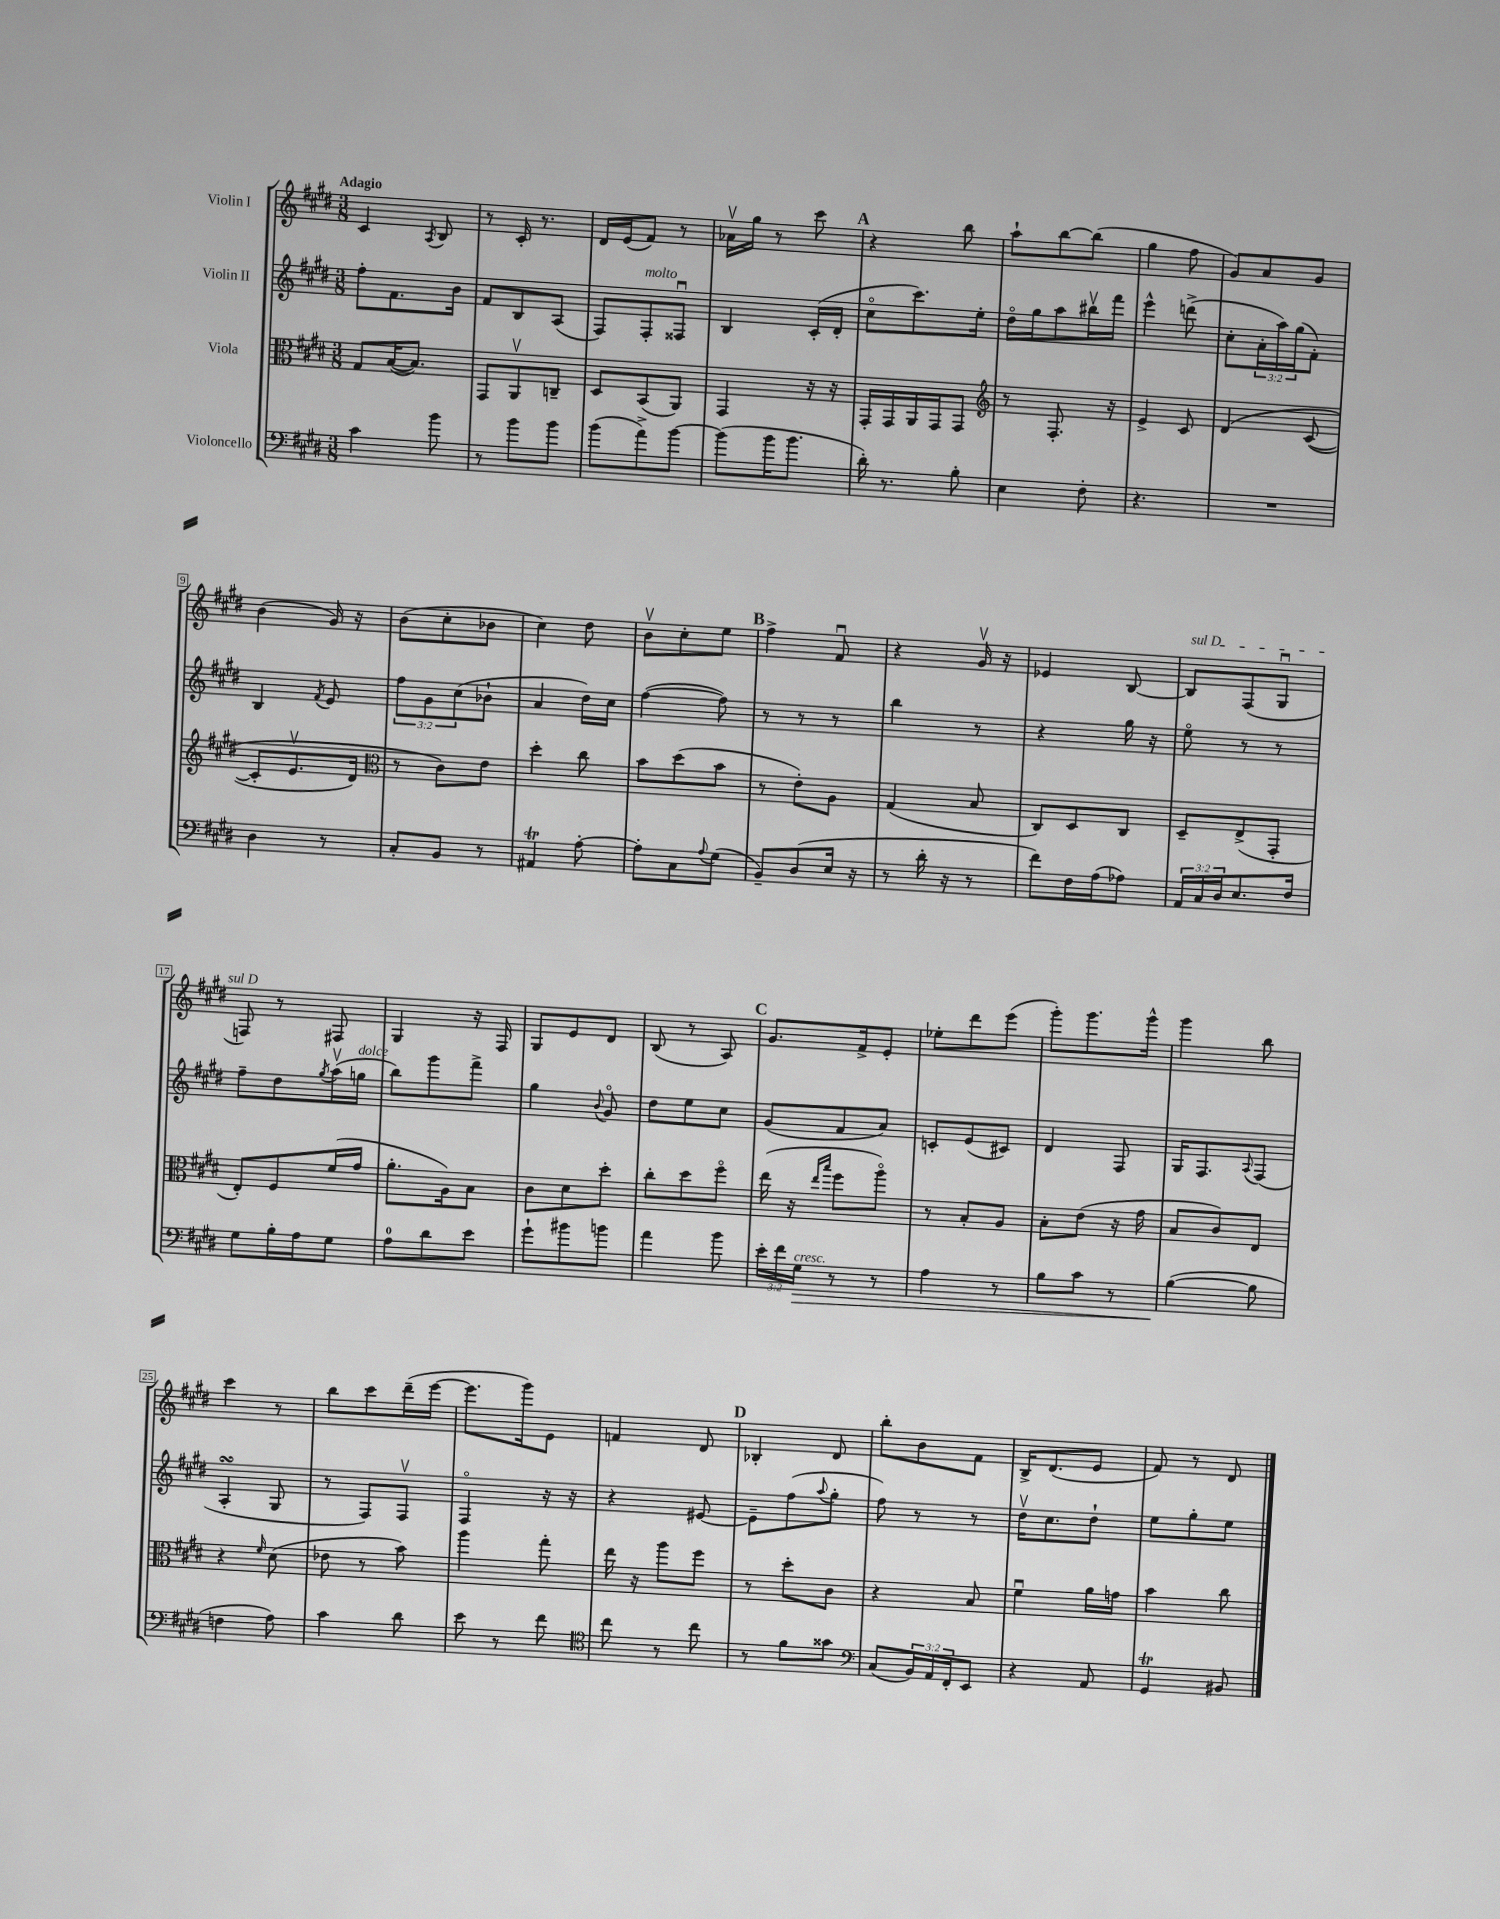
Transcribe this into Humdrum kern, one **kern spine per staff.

**kern	**kern	**kern	**kern
*staff4	*staff3	*staff2	*staff1
*clefF4	*clefC3	*clefG2	*clefG2
*k[f#c#g#d#]	*k[f#c#g#d#]	*k[f#c#g#d#]	*k[f#c#g#d#]
*M3/8	*M3/8	*M3/8	*M3/8
4c#	8G#	8ff#'	4c#
.	([16B	8.f#	.
.	8.B])	.	.
.	.	.	8qA
8b	.	.	8B
.	.	16b	.
=	=	=	=
8r	8GG#	8f#	8r
8b	8AAv	8B	16c#'
.	.	.	8.r
8b	8C~	(8A	.
=	=	=	=
(8b	8D#	8F#)	16d#
.	.	.	(16e
8a^)	(8BB	8F#'	8f#)
[8b	8AA)	8F##u	8r
=	=	=	=
(8b]	4GG#	4B	16a-v
.	.	.	16gg#
16b	.	.	8r
8.b	.	.	.
.	16r	(16c#'	8ccc#
.	16r	16d#'	.
=	=	=	=
16d#')	16GG#'	8cc#o	4r
8.r	16GG#	.	.
.	16AA	8.ccc#)	.
.	16GG#	.	.
8B'	8GG#	.	8bb
.	.	16ee'	.
=	=	=	=
*	*clefG2	*	*
4E	8r	16dd#o	8aa`
.	.	16gg#	.
.	8.F#'	8aa	[8bb
8F#'	.	16bb#v	(8bb]
.	16r	16fff#	.
=	=	=	=
4.r	4e^	4eee^^	4gg#
.	8c#	(8ddd^	8ff#
=	=	=	=
4.r	&(4d#	8cc#'	8g#)
.	.	24a'	8a
.	.	24aa)	.
.	.	(24gg#	.
.	([8c#	8f#')	8g#
=	=	=	=
4D#	8c#']	4B	(4b
.	8.ev	.	.
.	.	8qf#	.
8r	.	8e	16g#)
.	16d#)	.	16r
=	=	=	=
*	*clefC3	*	*
8C#'	8r	12ff#	(8b
.	.	12g#	.
8BB	8c#&)	.	8cc#'
.	.	(12cc#	.
8r	8e	8b-`	8b-
=	=	=	=
4AA#	4dd#'	4a	4cc#)
[8A'	8cc#	16dd#)	8dd#
.	.	16cc#	.
=	=	=	=
8A']	8b	([4ff#	8bv
8C#	(8dd#	.	8cc#'
8qqA	.	.	.
(8G#	8b	8ff#])	8ee
=	=	=	=
8BB~)	8r	8r	4ff#^
(8D#	8e')	8r	.
16E	8A	8r	8f#u
16r	.	.	.
=	=	=	=
8r	(4G#	4bb	4r
16d#'	.	.	.
16r	.	.	.
8r	8B	8r	16g#v
.	.	.	16r
=	=	=	=
8f#)	8C#)	4r	4e-
16F#	8D#	.	.
(16A	.	.	.
8A-)	8C#	16gg#	[8B
.	.	16r	.
=	=	=	=
24AA	8D#~	8eeo	8B]
24C#	.	.	.
24D#	.	.	.
8.E	(8E^	8r	(8F#
.	8GG#'	8r	8G#u
16F#	.	.	.
=	=	=	=
8G#	8E')	8ff#~	8F)
16B'	8F#	8dd#	8r
16A	.	.	.
.	.	8qgg#	.
8G#	(16f#	(16aav	8F#
.	16g#	16gg	.
=	=	=	=
8A	8.a'	8bb)	4G#
8d#	.	8ggg#	.
.	16A)	.	.
8e	8B	8fff#^	16r
.	.	.	16F#
=	=	=	=
8g#`	8c#	4gg#	8G#
8b#	8d#	.	8e
.	.	8qqb	.
8b	8dd#'	8g#o	8d#
=	=	=	=
4a	8cc#'	8dd#	(8B
.	8dd#	8ee	8r
8b	8ff#o	8cc#	8A)
=	=	=	=
24e'	(16ee	(8g#	8.g#
24f#	.	.	.
.	16r	.	.
24G#	.	.	.
.	16qqee	.	.
.	16qqbb	.	.
8r	8ff#	8f#	.
.	.	.	16f#^
8r	8aao)	8a)	8e'
=	=	=	=
4A	8r	8c'	8ee-'
.	8B'	(8e	8ddd#
8r	8A	8c#)	(8eee
=	=	=	=
8B	8B'	4d#	8ggg#')
8c#	(8e	.	8.ggg#
8r	16r	8F#	.
.	16g#	.	16ggg#^^
=	=	=	=
([4B	8B	16G#	4ggg#
.	.	8.F#	.
.	8c#)	.	.
.	.	8qqA	.
8B]	8E	(8F#	8bb
=	=	=	=
4F	4r	4A'	4ccc#
.	16qqf#	.	.
8A)	(8d#	8G#	8r
=	=	=	=
4c#	8e-	8r	8bb
.	8r	8F#)	8ccc#
8d#	8b)	8F#v	(16ddd#~
.	.	.	[16eee
=	=	=	=
8e	4aa	4F#o	8.eee]
8r	.	.	.
.	.	.	16ggg#)
8f#	8gg#'	16r	8e
.	.	16r	.
=	=	=	=
*clefC4	*	*	*
8cc#	16ee	4r	4f
.	16r	.	.
8r	8aa	.	.
8cc#	8ff#	[8e#	8d#
=	=	=	=
8r	8r	8e#~]	4B-'
8f#	8dd#'	(8ff#	.
.	.	8qqaa	.
8g##	8c#	8gg#'	8d#
=	=	=	=
*clefF4	*	*	*
(8C#	4r	8ff#)	8bb'
24BB)	.	8r	8b
24AA	.	.	.
24FF#'	.	.	.
8EE	8B	8r	8f#
=	=	=	=
4r	4f#u	16dd#v	16B^
.	.	8.cc#	(8.d#
8AA	16a	8dd#`	8e
.	16g	.	.
=	=	=	=
4GG#	4b	8ee	8f#)
.	.	8gg#'	8r
8BB#	8cc#	8ee	8d#
==	==	==	==
*-	*-	*-	*-
